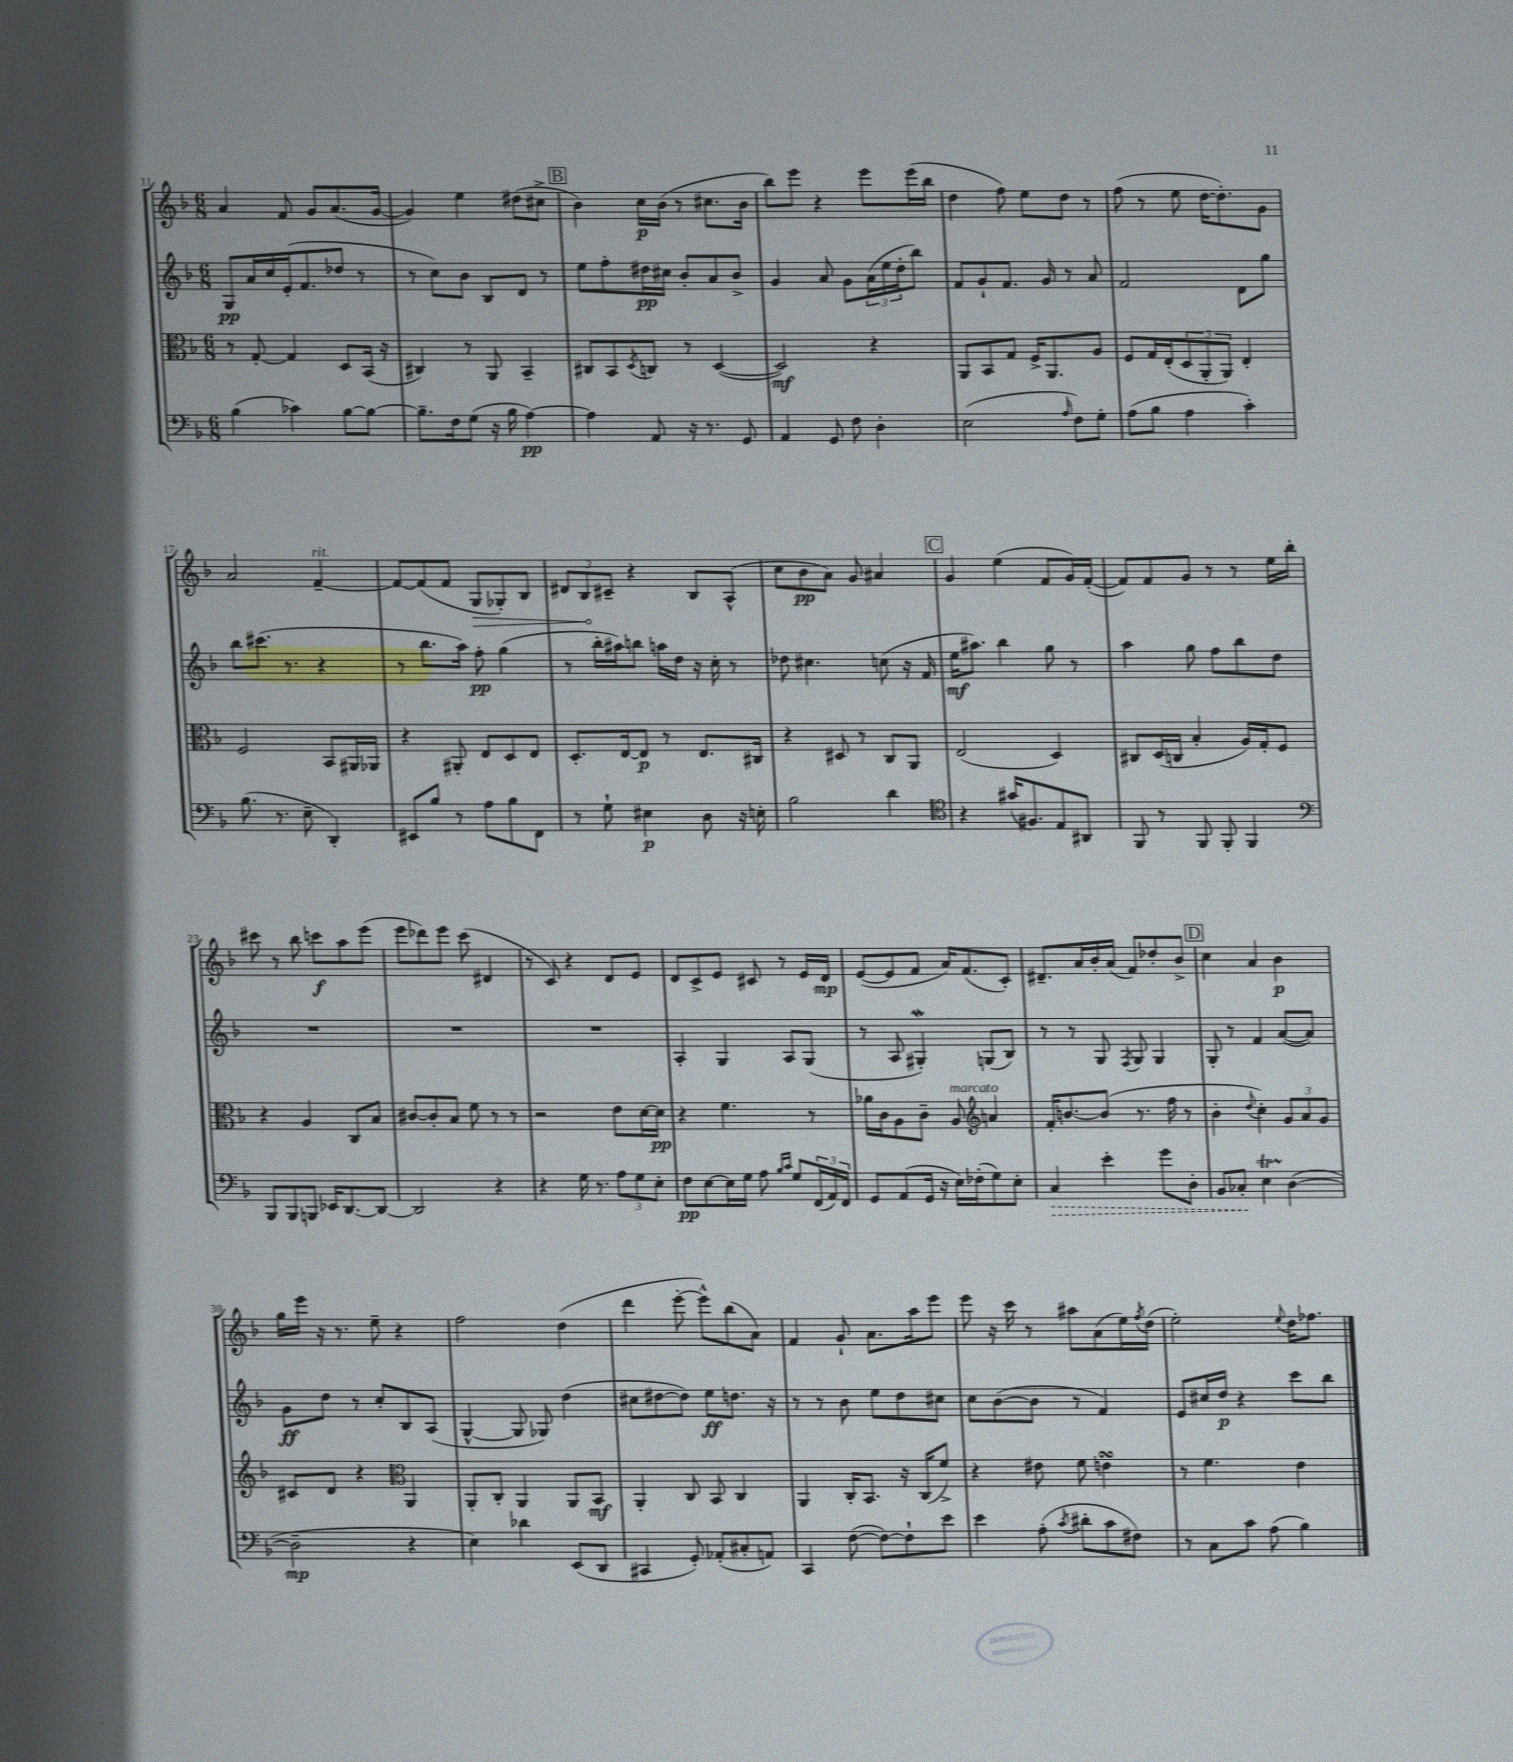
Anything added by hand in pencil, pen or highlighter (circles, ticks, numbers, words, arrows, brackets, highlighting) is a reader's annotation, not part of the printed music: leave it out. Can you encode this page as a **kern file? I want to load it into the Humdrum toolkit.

**kern	**kern	**kern	**kern
*staff4	*staff3	*staff2	*staff1
*clefF4	*clefC3	*clefG2	*clefG2
*k[b-]	*k[b-]	*k[b-]	*k[b-]
*M6/8	*M6/8	*M6/8	*M6/8
(4B-	8r	8G	4a
.	[8G'	16a	.
.	.	16cc	.
4c-)	4G]	(16e'	8f
.	.	8.f	.
.	.	.	8g
[8B-	8D	8dd-	(8.a
8B-_	(16BB-	8r	.
.	16r	.	[16g
=	=	=	=
8.B-~]	4C#)	8r	4g])
.	.	8cc)	.
16F	.	.	.
(8G	8r	8b-	4ee
16r	8AA	8B-	.
16B-	.	.	.
[4A)	4BB-~	8d	(8dd#
.	.	8r	8cc#^
=	=	=	=
4A]	8C#	8ee	4b-)
.	8BB-	8ff'	.
.	8qD	.	.
8AA	8C	16dd#	16cc
.	.	16cc#	(16b-
16r	8r	8b-'	8r
8.r	.	.	.
.	([4D	8a	8.cc#
8GG	.	8b-^	.
.	.	.	16b-
=	=	=	=
4AA	2D])	4g	8bb-)
.	.	.	8eee
8GG	.	8a	4r
8F	.	8g	.
4D'	4r	(24a	8eee
.	.	24ee	.
.	.	24dd'	.
.	.	8bb-)	(16eee
.	.	.	16bb-
=	=	=	=
(2E	8AA	8f	4dd
.	8BB-	8g`	.
.	8G	8.f	8ff)
.	16F^	.	8ee
.	8.AA	16g	.
16qqA	.	.	.
8F)	.	8r	8dd
8G'	8A	8a	8r
=	=	=	=
(8A	8F	2f	(8ff
8B-	16G	.	8r
.	(16E'	.	.
4A	12D	.	8ee
.	12AA'	.	.
.	.	.	[16dd
.	12AA)	.	.
.	.	.	8.dd'])
4c')	4E'	8d	.
.	.	8gg	8g
=	=	=	=
(8.B-	2F	8bb-	2a
.	.	(8.ccc#	.
8.r	.	.	.
.	.	8.r	.
8E~	.	.	.
4DD')	8BB-	4r	[4f~
.	16AA#	.	.
.	16AA-	.	.
=	=	=	=
8EE#	4r	8r	8f_
8B-	.	8.bb-	(8f]
8r	8AA#'	.	8f
.	.	16aa)	.
8A	8E	8ff'	8G
8B-	8D	(4gg	8G-')
8FF	8E	.	8B-
=	=	=	=
8r	8.D'	8r	12d#
.	.	.	12B-
8G`	.	16bb-'	.
.	.	.	12c#~
.	[16E	16aa#)	.
4E#	8E]	8bb	4r
.	8r	16aa	.
.	.	16dd	.
8D	8.E	16r	8B-
.	.	16cc'	.
16r	.	8r	(8A^^
16E'	16C#	.	.
=	=	=	=
2B-	4r	8dd-	8cc
.	.	4.cc#	8b-
.	8D#	.	8a)
.	8r	.	8g
4d	8C	(8cc	4a#
.	8AA	16r	.
.	.	16f	.
=	=	=	=
*clefC4	*	*	*
4r	(2E	16ee	4g
.	.	8.aa#)	.
(16g#	.	4bb-	(4ee
8.F#)	.	.	.
8E	4D)	8gg	8f
8AA#	.	8r	16g)
.	.	.	([16f'
=	=	=	=
8FF	8C#	4aa	8f])
8r	(16D	.	8f
.	16C	.	.
8FF	4B-'	8gg	8g
8FF'	.	8ff	8r
4FF	16A)	8bb-	8r
.	16G'	.	.
.	8F	8dd	16ee
.	.	.	16bb-'
=	=	=	=
*clefF4	*	*	*
8BBB-	4r	2.r	8ccc#
8BBB-	.	.	8r
8BBB	4A	.	8bb-
16EE-	.	.	8ccc
[8.DD	.	.	.
.	8C	.	8aa
8DD_	8B-	.	(8eee
=	=	=	=
2DD]	[8c#	2.r	8eee
.	8c#']	.	8ddd-)
.	8B-	.	8eee
.	8f	.	(8ccc
4r	8r	.	4d#
.	8r	.	.
=	=	=	=
4r	2r	2.r	8r
.	.	.	8c)
16G	.	.	4r
8.r	.	.	.
12A	8e	.	8d
12G	.	.	.
.	[16d	.	8e
12E'	.	.	.
.	16d]	.	.
=	=	=	=
8F	4r	4A'	8d
[8E	.	.	8c^
16E]	4.f	4G	8e
16G	.	.	.
8A	.	.	8c#
16qqB-	.	.	.
16qqc	.	.	.
8G	.	8A	8r
(24FF	8r	(8G	16e
24AA)	.	.	.
.	.	.	16d
24FF	.	.	.
=	=	=	=
8GG	16a-	8r	([8e
.	16c	.	.
(8AA	8A	8A	8e]
16GG	8c~	4G#')	8f
16r	.	.	.
16E)	8A	.	16a)
(16F-'	.	.	(8.f
*	*clefG2	*	*
8G)	4a	(8G	.
8E'	.	8B-)	8c')
=	=	=	=
4C	16f'	8r	8.d#~
.	[8.b	.	.
.	.	8r	.
.	.	.	16a
4e'	(8b]	8G	16b-'
.	.	.	(16a
.	.	8qF	.
.	8.r	8G	8f)
8g	.	4G	8dd-'
.	16ff	.	.
8D'	8r	.	8b-^
=	=	=	=
8BB-	4b-'	8G'	4cc
8C-'	.	8r	.
.	8qqdd	.	.
4E	4cc')	4f	4a
([4D	12g	([8a	4b-
.	12a	.	.
.	.	8a])	.
.	12g	.	.
=	=	=	=
2D~]	8c#	8g	16gg
.	.	.	16eee
.	8d	8dd	16r
.	.	.	8.r
.	4r	8r	.
.	.	8cc'	8ee~
*	*clefC3	*	*
4r	4AA	8B-	4r
.	.	(8A	.
=	=	=	=
4E)	8AA'	[4G^^	2ff
.	8C'	.	.
4d-	4AA	8G]	.
.	.	8G-)	.
(8EE	8AA	(4dd	(4dd
8DD	8BB-	.	.
=	=	=	=
4CC#	4AA'	8cc#	4ddd
.	.	[8dd#	.
8GG')	8C	8dd#])	[8eee'
(8AA-'	8BB-	8ee	8eee^^])
8C#'	4C	8.dd	(8bb-
8AA)	.	.	8a)
.	.	16r	.
=	=	=	=
4CC	4AA	8r	4f
.	.	8r	.
([8F	16C'	8b-	8g`
.	8.BB-	.	.
8F_)	.	8ee	8.a
8F`]	16r	8dd	.
.	(16C	.	16aa
8e	8f^)	8cc#	8eee
=	=	=	=
4e	4r	8cc	8eee
.	.	([8b-	16r
.	.	.	16ccc
(8A'	8e#	8b-]	8r
8qc	.	.	.
8d#'	8f	8r	8aa#
8c	4e	4f)	(8a
8F#)	.	.	16ee)
.	.	.	8qff
.	.	.	(16dd
=	=	=	=
8r	8r	8e	2ee')
8C	4.f	16cc#	.
.	.	16dd	.
8c	.	4r	.
(8A	.	.	.
.	.	.	8qqee
4B-)	4e	8ccc	16dd
.	.	.	8.ff-
.	.	8bb-	.
==	==	==	==
*-	*-	*-	*-
